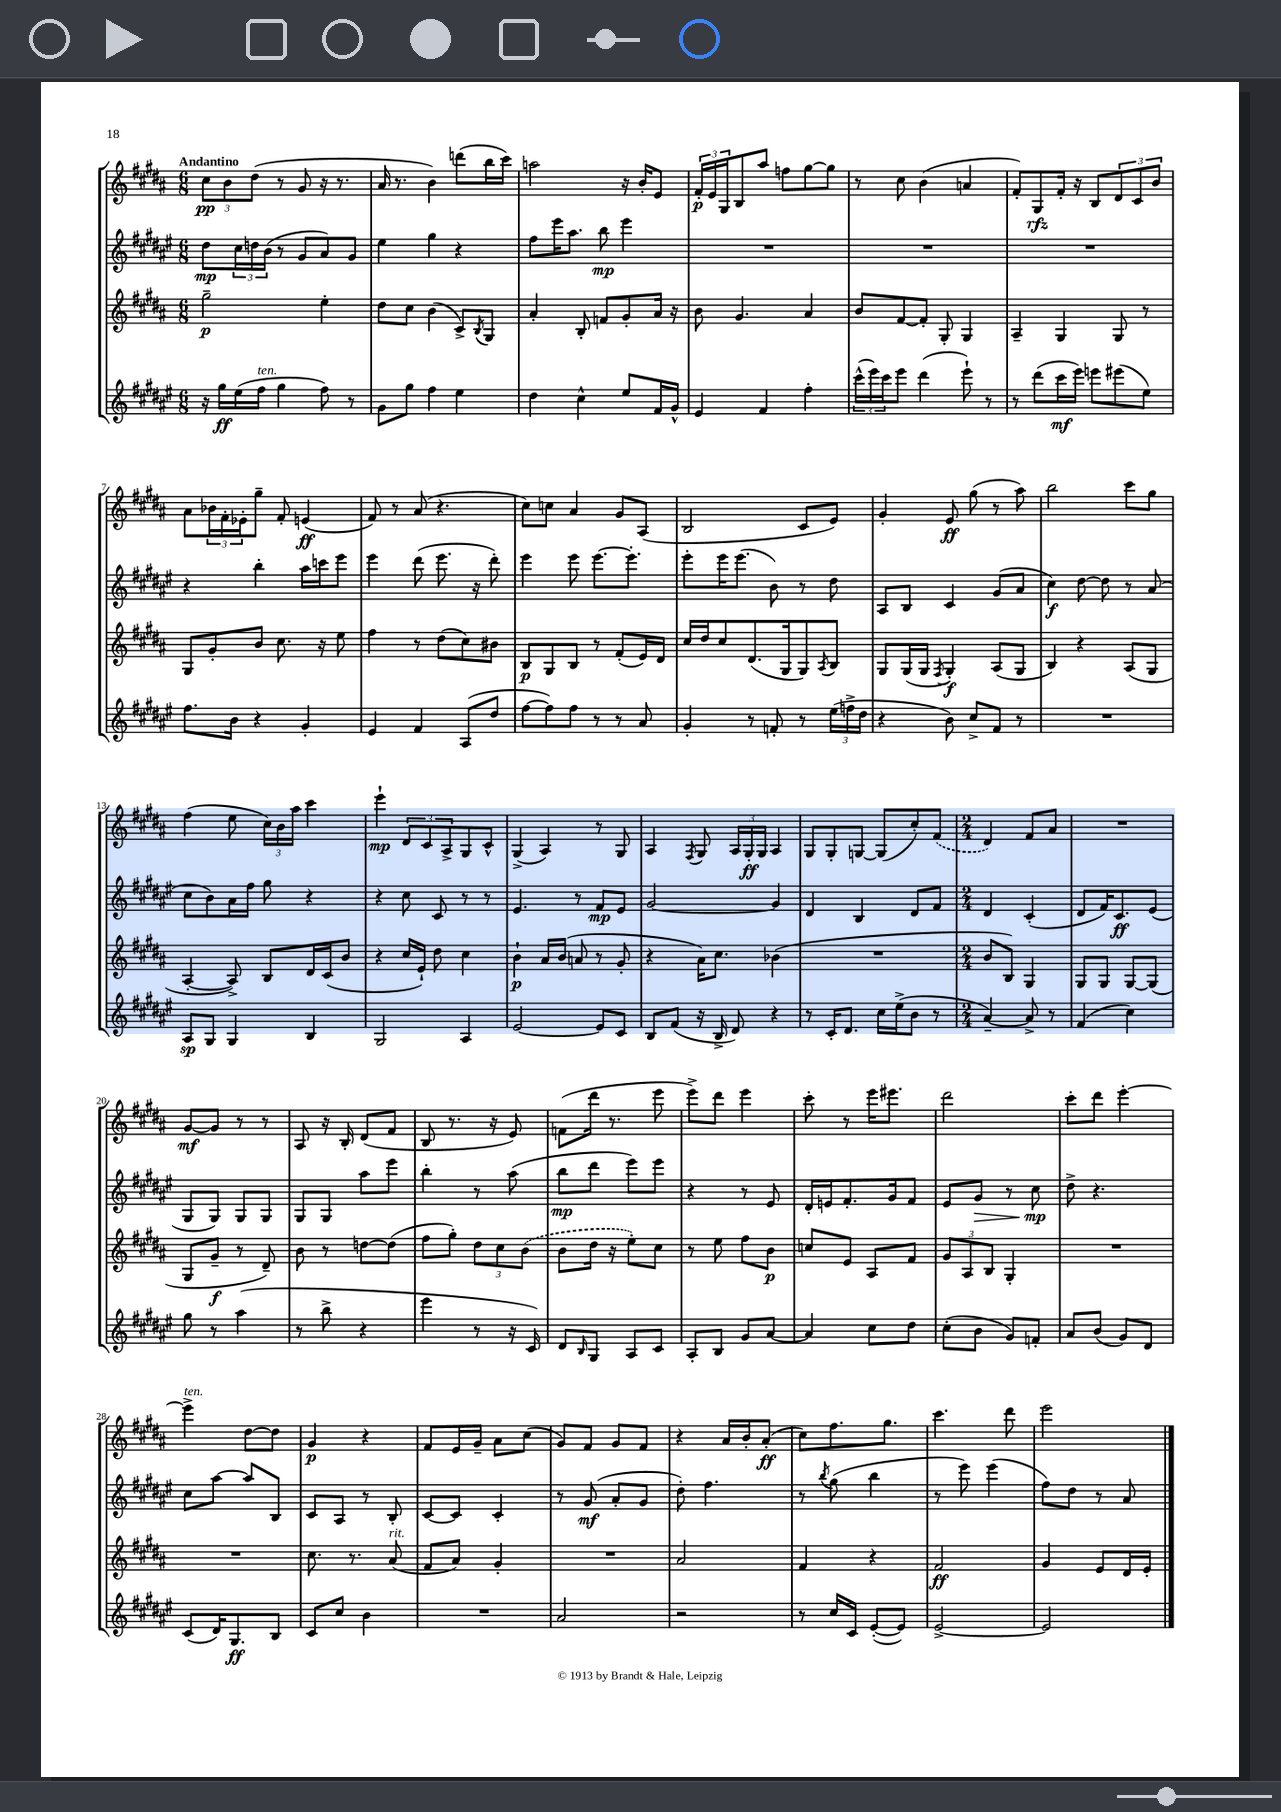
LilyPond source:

<<
\new StaffGroup <<
\new Staff = "s0" {
    \clef treble \key b \major \numericTimeSignature \time 6/8 \tempo "Andantino"
    \tuplet 3/2 { cis''8\pp b'8 dis''8( } r8 gis'8 r16 r8. |
    ais'16 r8. b'4) d'''8( b''16 cis'''16) |
    a''2 r16 b'16-. e'8 |
    \tuplet 3/2 { fis'16-.\p e'16 gis16 } b8 ais''8 f''8 gis''8~ gis''8 |
    r8 cis''8 b'4( a'4 |
    fis'8-.) gis8\rfz fis'16-. r16 b8 \tuplet 3/2 { dis'8 cis'8 b'8 } |
    ais'8 \tuplet 3/2 { bes'16 fis'16-. ees'16-. } gis''8-- fis'8-. e'4\ff( |
    fis'8) r8 ais'8( r4. |
    cis''8) c''8 ais'4 gis'8 ais8( |
    b2 cis'8 e'8) |
    gis'4-. e'8\ff gis''8( r8 ais''8) |
    b''2 cis'''8 gis''8 |
    fis''4( e''8 \tuplet 3/2 { cis''16) b'16 ais''16 } cis'''4 |
    e'''4-!\mp \tuplet 3/2 { dis'8 cis'8 ais8-> } gis8 cis'8-^ |
    gis4->( ais4) r8 gis8 |
    ais4 \acciaccatura { fis8 } gis8 \tuplet 3/2 { ais16 gis16-.\ff gis16 } ais4 |
    gis8 gis8-. g8~ g8( cis''8-.) \once \slurDashed fis'8( |
    \numericTimeSignature \time 2/4 dis'4) fis'8 ais'8 |
    R2 |
    gis'8~\mf gis'8 r8 r8 |
    ais8 r16 b16-. dis'8( fis'8 |
    b8 r8. r16 e'8) |
    f'8( dis'''16 r8. e'''8 |
    e'''8->) dis'''8 e'''4 |
    cis'''8-. r8 e'''16 eis'''8. |
    dis'''2 |
    cis'''8-. dis'''8 e'''4~-. |
    e'''4->^\markup { \italic "ten." } dis''8~ dis''8 |
    gis'4\p r4 |
    fis'8 e'16 gis'16-- ais'8 cis''8( |
    gis'8) fis'8 gis'8 fis'8 |
    r4 ais'16 b'16-. ais'8-.\ff( |
    cis''8) fis''8. gis''8. |
    cis'''4. dis'''8 |
    e'''2 \bar "|." |
}
\new Staff = "s1" {
    \clef treble \key fis \major \numericTimeSignature \time 6/8
    dis''8\mp \tuplet 3/2 { cis''16 d''16 b'16( } r8 gis'8 ais'8) gis'8 |
    eis''4 gis''4 r4 |
    fis''8 eis'''16 ais''8. b''8\mp eis'''4 |
    R2. |
    R2. |
    R2. |
    r4 b''4-. ais''16 c'''16 eis'''8 |
    eis'''4 dis'''8( eis'''8. r16 dis'''8-.) |
    eis'''4 eis'''8 eis'''8.~ eis'''8.-. |
    eis'''8-. eis'''16 eis'''8.( b'8) r8 dis''8 |
    ais8 b8 cis'4 gis'8( ais'8 |
    cis''4\f) dis''8~ dis''8 r8 ais'8( |
    cis''8 b'8) ais'16 fis''16 gis''8 r4 |
    r4 cis''8 cis'8 r8 r8 |
    eis'4. r8 fis'8\mp eis'8 |
    gis'2~ gis'4 |
    dis'4 b4 dis'8 fis'8 |
    \numericTimeSignature \time 2/4 dis'4 cis'4-.( |
    dis'8 fis'16) cis'8.\ff eis'8( |
    gis8 gis8) gis8 gis8 |
    gis8 gis8 ais''8 eis'''8 |
    b''4-. r8 ais''8( |
    b''8\mp dis'''8 eis'''8) eis'''8 |
    r4 r8 eis'8 |
    dis'16-. e'16 fis'8.-. gis'16 fis'8 |
    eis'8 gis'8\> r8 cis''8\mp\! |
    dis''8-> r4. |
    cis''8 ais''8~ ais''8 b8 |
    cis'8 ais8 r8 b8-. |
    cis'8~ cis'8 cis'4-. |
    r8 gis'8\mf( ais'8-. gis'8 |
    dis''8-.) fis''4. |
    r8 \acciaccatura { b''8 } gis''8( b''4 |
    r8 eis'''8) eis'''4( |
    fis''8) dis''8 r8 ais'8 \bar "|." |
}
\new Staff = "s2" {
    \clef treble \key b \major \numericTimeSignature \time 6/8
    gis''2--\p e''4-. |
    dis''8 cis''8 b'4( cis'8->) \acciaccatura { b8 } gis8 |
    ais'4-. b8-. f'8 gis'8-. ais'16 r16 |
    b'8 gis'4. ais'4 |
    b'8 fis'8~ fis'8-. gis8-. gis4 |
    ais4-- gis4 gis8 r8 |
    gis8 gis'8-. b'8 cis''8. r16 e''8 |
    fis''4 r8 dis''8( cis''8) bis'8 |
    b8\p gis8 b8 r8 fis'8-.( e'16) dis'16 |
    cis''16 dis''16 cis''8 dis'8.( gis16 gis8) \acciaccatura { ais8 } b8 |
    gis8 gis16( gis16 \acciaccatura { fis8 } gis4-.\f) ais8( gis8 |
    b4) r4 ais8( gis8 |
    ais4~-. ais8->) b8 dis'16 cis'16( b'8 |
    r4 cis''16 e'16-!) dis''8 cis''4 |
    b'4-!\p ais'16 b'16( a'8 r8 gis'8-. |
    r4 ais'16) cis''8. bes'4( |
    R2. |
    \numericTimeSignature \time 2/4 b'8 b8) gis4 |
    gis8 gis8 gis8~ gis8( |
    gis8 gis'8--\f r8 dis'8--) |
    b'8 r8 d''8~ d''8( |
    fis''8 gis''8-.) \tuplet 3/2 { dis''8 cis''8 \once \slurDashed b'8( } |
    b'8 dis''16 r16 e''8-.) cis''8 |
    r8 e''8 fis''8 b'8\p |
    c''8 e'8 ais8 fis'8 |
    \tuplet 3/2 { gis'8 ais8 b8 } gis4-. |
    R2 |
    R2 |
    cis''8. r8. ais'8^\markup { \italic "rit." }( |
    fis'8 ais'8) gis'4-. |
    R2 |
    ais'2 |
    fis'4 r4 |
    fis'2\ff |
    gis'4 e'8 dis'16 e'16-. \bar "|." |
}
\new Staff = "s3" {
    \clef treble \key fis \major \numericTimeSignature \time 6/8
    r16 gis''16\ff eis''16( fis''16^\markup { \italic "ten." } gis''4 fis''8) r8 |
    gis'8 gis''8 fis''4 eis''4 |
    dis''4 cis''4-^ eis''8 fis'16 gis'16-^ |
    eis'4 fis'4 fis''4-. |
    \tuplet 3/2 { cis'''16-^( eis'''16) cis'''16 } eis'''8 dis'''4( eis'''8-!) r8 |
    r8 dis'''8( cis'''16\mf eis'''16) e'''8 eis'''8( eis''8) |
    fis''8. b'16 r4 gis'4-. |
    eis'4 fis'4 ais8( dis''8 |
    fis''8~ fis''8) fis''8 r8 r8 ais'8 |
    gis'4-. r8 f'8-. r8 \tuplet 3/2 { eis''16( f''16-> dis''16 } |
    r4 b'8) cis''8-> fis'8 r8 |
    R2. |
    ais8\sp gis8 gis4 b4 |
    gis2 ais4 |
    eis'2~ eis'8 cis'8 |
    b8 fis'8( r16 b16-> dis'8) r4 |
    r8 cis'16-. dis'8. cis''16 eis''16->( b'8 r8 |
    \numericTimeSignature \time 2/4 ais'4~--) ais'8-> r8 |
    fis'4( cis''4) |
    gis''8 r8 ais''4( |
    r8 b''8-> r4 |
    eis'''4 r8 r16 cis'16) |
    dis'8 \grace { b16 } gis8 ais8 cis'8 |
    ais8-. b8 gis'8 ais'8~ |
    ais'4 cis''8 dis''8 |
    cis''8-.( b'8 gis'8) f'8-. |
    ais'8 b'8( gis'8) dis'8 |
    cis'8( dis'16) gis8.\ff b8 |
    cis'8 cis''8 b'4 |
    R2 |
    ais'2 |
    r2 |
    r8 cis''16 cis'16 eis'8~-.( eis'8) |
    eis'2~-> |
    eis'2 \bar "|." |
}
>>
>>
